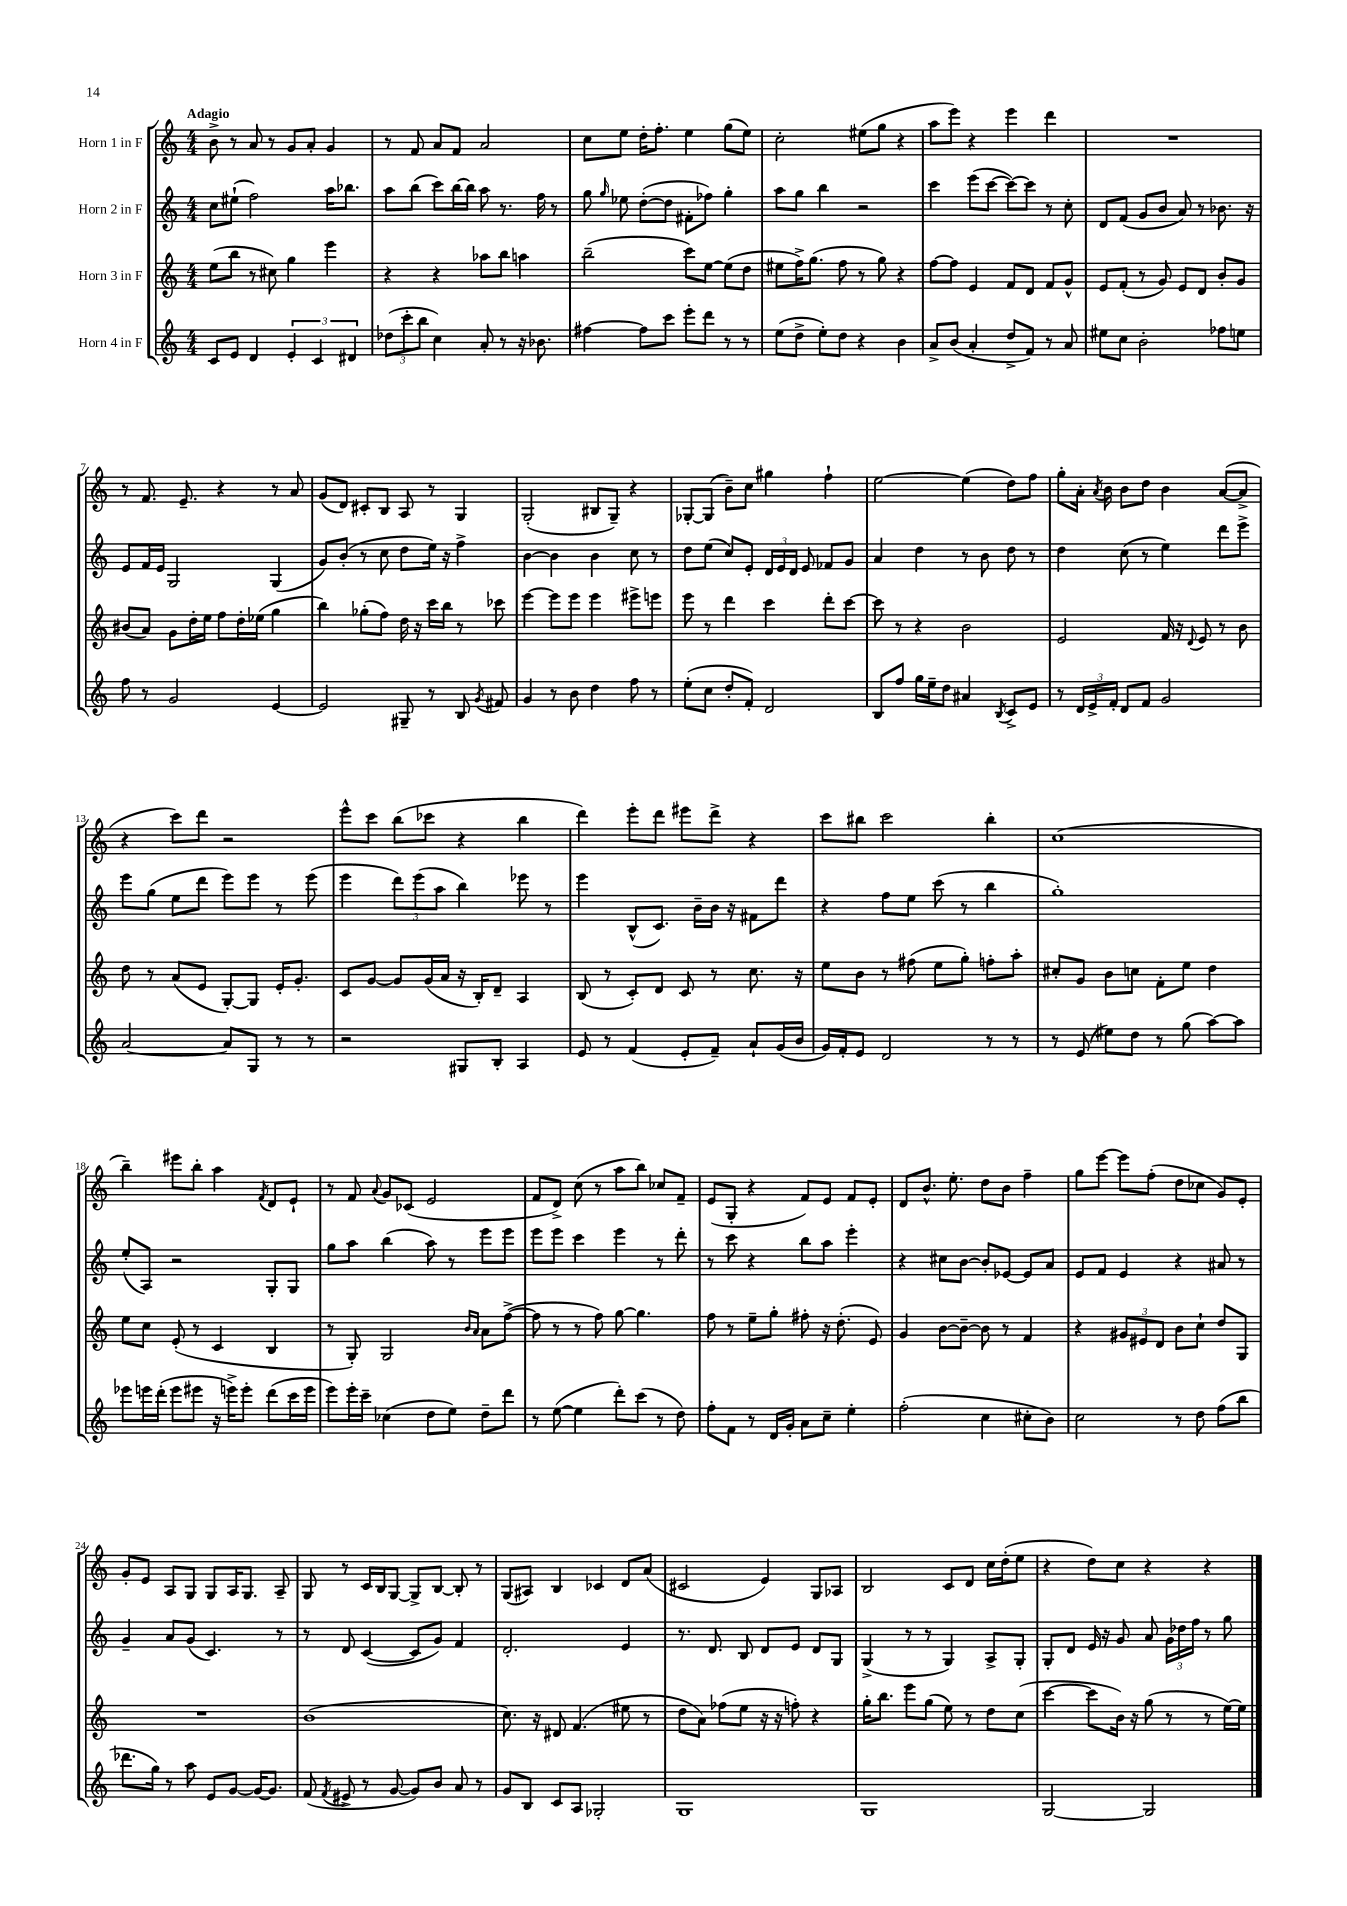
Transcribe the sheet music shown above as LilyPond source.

<<
\new StaffGroup <<
\new Staff = "s0" \with { instrumentName = "Horn 1 in F" } {
    \clef treble \key c \major \numericTimeSignature \time 4/4 \tempo "Adagio"
    \autoBeamOff b'8-> r8 a'8 r8 g'8[ a'8]-. g'4 |
    r8 f'8 a'8[ f'8] a'2 |
    c''8[ e''8] d''16[-. f''8.]-. e''4 g''8[( e''8]) |
    c''2-. eis''8[( g''8] r4 |
    a''8[ e'''8]) r4 e'''4 d'''4 |
    R1 |
    r8 f'8. e'8.-- r4 r8 a'8 |
    g'8[( d'8]) cis'8[-. b8] a8 r8 g4 |
    g2-.( bis8[ g8]--) r4 |
    ges8[~-. ges8]( b'8[--) c''8] gis''4 f''4-! |
    e''2~ e''4( d''8[) f''8] |
    g''8[-. a'16]-. \acciaccatura { a'8 } b'16 b'8[ d''8] b'4 a'8[~( a'8]-> |
    r4 c'''8[) d'''8] r2 |
    e'''8[-^ c'''8] b''8[( ces'''8] r4 b''4 |
    d'''4) e'''8[-. d'''8] eis'''8[ d'''8]-> r4 |
    c'''8[ bis''8] c'''2 bis''4-. |
    c''1( |
    b''4--) eis'''8[ b''8]-. a''4 \acciaccatura { f'8 } d'8[ e'8]-! |
    r8 f'8 \appoggiatura { a'8 } g'8[ ces'8]( e'2 |
    f'8[ d'8]->) c''8( r8 a''8[ b''8]) ces''8[ f'8]-- |
    e'8[( g8]-. r4 f'8[) e'8] f'8[ e'8]-. |
    d'8[ b'8.]-^ e''8.-. d''8[ b'8] f''4-- |
    g''8[ e'''8]~ e'''8[ f''8]-.( d''8[ ces''8] g'8[) e'8]-. |
    g'8[-. e'8] a8[ g8] g8[ a16 g8.] a8-- |
    g8 r8 c'16[ b16 g8]~ g8[-> b8]~ b8-. r8 |
    g8[( ais8]) b4 ces'4 d'8[ a'8]( |
    cis'2 e'4) g8[ aes8] |
    b2 c'8[ d'8] c''16[ d''16-.( e''8] |
    r4 d''8[) c''8] r4 r4 \bar "|." |
}
\new Staff = "s1" \with { instrumentName = "Horn 2 in F" } {
    \clef treble \key c \major \numericTimeSignature \time 4/4
    \autoBeamOff c''8[ eis''8]-!( f''2) a''16[ bes''8.] |
    a''8[ b''8]( c'''8[) b''16~ b''16] a''8 r8. f''16 r8 |
    g''8 \grace { g''16 } ees''8 d''8[~-.( d''8] fis'8[-. fes''8]) g''4-. |
    a''8[ g''8] b''4 r2 |
    c'''4 e'''8[( c'''8]~ c'''8[~) c'''8] r8 c''8-. |
    d'8[ f'8]( g'8[ b'8] a'8) r8 bes'8. r16 |
    e'8[ f'16 e'16] g2 g4( |
    g'8[) b'8]-.( r8 c''8 d''8[ e''16]) r16 f''4-> |
    b'4~ b'4 b'4 c''8 r8 |
    d''8[ e''8]( c''8[) e'8]-. \tuplet 3/2 { d'16[ e'16 d'16] } e'8 fes'8[ g'8] |
    a'4 d''4 r8 b'8 d''8 r8 |
    d''4 c''8( r8 e''4) d'''8[ e'''8]-> |
    e'''8[ g''8]( e''8[ d'''8] e'''8[) e'''8] r8 e'''8( |
    e'''4 \tuplet 3/2 { d'''8[) e'''8( a''8] } b''4) ees'''8 r8 |
    e'''4 b8[-^( c'8.]) b'16[-- b'16] r16 fis'8[ d'''8] |
    r4 f''8[ e''8] c'''8( r8 b''4 |
    g''1-.) |
    e''8[-.( a8]) r2 g8[-. g8] |
    g''8[ a''8] b''4( a''8) r8 e'''8[ e'''8] |
    e'''8[ e'''8] c'''4 e'''4 r8 d'''8-. |
    r8 c'''8 r4 b''8[ a''8] e'''4-. |
    r4 cis''8[ b'8]~ b'8[-. ees'8]~ ees'8[ a'8] |
    e'8[ f'8] e'4 r4 ais'8 r8 |
    g'4-- a'8[ g'8]( c'4.) r8 |
    r8 d'8 c'4~( c'8[ g'8]) f'4 |
    d'2.-. e'4 |
    r8. d'8. b8 d'8[ e'8] d'8[ g8] |
    g4->( r8 r8 g4) a8[-> g8]-. |
    g8[-. d'8] e'16 r16 g'8 a'8 \tuplet 3/2 { g'16[ des''16 f''16] } r8 g''8 \bar "|." |
}
\new Staff = "s2" \with { instrumentName = "Horn 3 in F" } {
    \clef treble \key c \major \numericTimeSignature \time 4/4
    \autoBeamOff e''8[( b''8] r8 cis''8) g''4 e'''4 |
    r4 r4 aes''8[ b''8] a''4 |
    b''2--( c'''8[) e''8]~ e''8[( d''8] |
    eis''8[ f''16->) g''8.]( f''8 r8 g''8) r4 |
    f''8[~ f''8] e'4 f'8[ d'8] f'8[ g'8]-^ |
    e'8[ f'8]-.( r8 g'8) e'8[ d'8] b'8[-. g'8] |
    bis'8[( a'8]) g'8[ d''16-. e''16] f''8[ d''16-. ees''16]( g''4 |
    b''4) ges''8[-.( f''8]) d''16 r16 c'''16[ b''16] r8 ces'''8 |
    e'''4~ e'''8[ e'''8] e'''4 eis'''8[-> e'''8] |
    e'''8 r8 d'''4 c'''4 d'''8[-. c'''8]~ |
    c'''8 r8 r4 b'2 |
    e'2 f'16 r16 \appoggiatura { d'8 } e'8 r8 b'8 |
    d''8 r8 a'8[( e'8] g8[~-.) g8] e'16[-. g'8.]-. |
    c'8[ g'8]~ g'8[ g'16( a'16] r16 b16[-.) d'8]-- a4 |
    b8( r8 c'8[-.) d'8] c'8 r8 c''8. r16 |
    e''8[ b'8] r8 fis''8( e''8[ g''8]-.) f''8[-. a''8]-. |
    cis''8[-. g'8] b'8[ c''8] f'8[-. e''8] d''4 |
    e''8[ c''8] e'8-.( r8 c'4 b4 |
    r8 g8-.) g2 \grace { b'16[ a'16] } a'8[ f''8]~->( |
    f''8 r8 r8 f''8) g''8~ g''4. |
    f''8 r8 e''8[-- g''8]-. fis''8-. r16 d''8.-.( e'8) |
    g'4 b'8[~ b'8]~-- b'8 r8 f'4 |
    r4 \tuplet 3/2 { gis'8[ eis'8 d'8] } b'8[ c''8]-! d''8[ g8] |
    R1 |
    b'1( |
    c''8.) r16 dis'8 f'4.( eis''8 r8 |
    d''8[ a'8]) fes''8[( e''8] r16 r16 f''8-.) r4 |
    g''16[-. b''8.] e'''8[ g''8]( e''8) r8 d''8[ c''8]( |
    c'''4~ c'''8[ b'16]) r16 g''8( r8 r8 e''16[~) e''16] \bar "|." |
}
\new Staff = "s3" \with { instrumentName = "Horn 4 in F" } {
    \clef treble \key c \major \numericTimeSignature \time 4/4
    \autoBeamOff c'8[ e'8] d'4 \tuplet 3/2 { e'4-. c'4 dis'4 } |
    \tuplet 3/2 { des''8[( c'''8-. b''8] } c''4) a'8-. r8 r16 bes'8. |
    fis''4~ fis''8[ c'''8] e'''8[-. d'''8] r8 r8 |
    e''8[( d''8]-> e''8[-.) d''8] r4 b'4 |
    a'8[-> b'8]( a'4-. d''8[-> f'8]) r8 a'8 |
    eis''8[ c''8] b'2-. fes''8[ e''8] |
    f''8 r8 g'2 e'4~ |
    e'2 gis8-- r8 b8 \acciaccatura { g'8 } fis'8 |
    g'4 r8 b'8 d''4 f''8 r8 |
    e''8[-.( c''8] d''8[-. f'8]-.) d'2 |
    b8[ f''8] g''16[ e''16-- d''8] ais'4 \acciaccatura { b8 } c'8[-> e'8] |
    r8 \tuplet 3/2 { d'16[ e'16-> f'16]-. } d'8[ f'8] g'2 |
    a'2~ a'8[ g8] r8 r8 |
    r2 gis8[ b8]-. a4 |
    e'8 r8 f'4( e'8[-. f'8]--) a'8[-! g'16( b'16] |
    g'16[) f'16-. e'8] d'2 r8 r8 |
    r8 e'8( eis''8[) d''8] r8 g''8( a''8[~) a''8] |
    ees'''8[ e'''16 d'''16]-.( e'''8[ eis'''8] r16 e'''16[->) e'''8]-. d'''8[( c'''16 e'''16] |
    e'''8[) e'''16-. c'''16]-- ces''4( d''8[ e''8]) d''8[-- d'''8] |
    r8 e''8~( e''4 d'''8[-.) c'''8]( r8 d''8) |
    f''8[-. f'8] r8 d'16[ g'16]-. a'8[ c''8]-- e''4-. |
    f''2-.( c''4 cis''8[-. b'8]) |
    c''2 r8 d''8 f''8[( b''8] |
    des'''8.[ g''16]) r8 a''8 e'8[ g'8]~ g'16[~ g'8.] |
    f'8( \acciaccatura { f'8 } eis'8-> r8 g'8~ g'8[) b'8] a'8 r8 |
    g'8[ b8] c'8[ a8] ges2-. |
    g1 |
    g1 |
    g2~ g2 \bar "|." |
}
>>
>>
